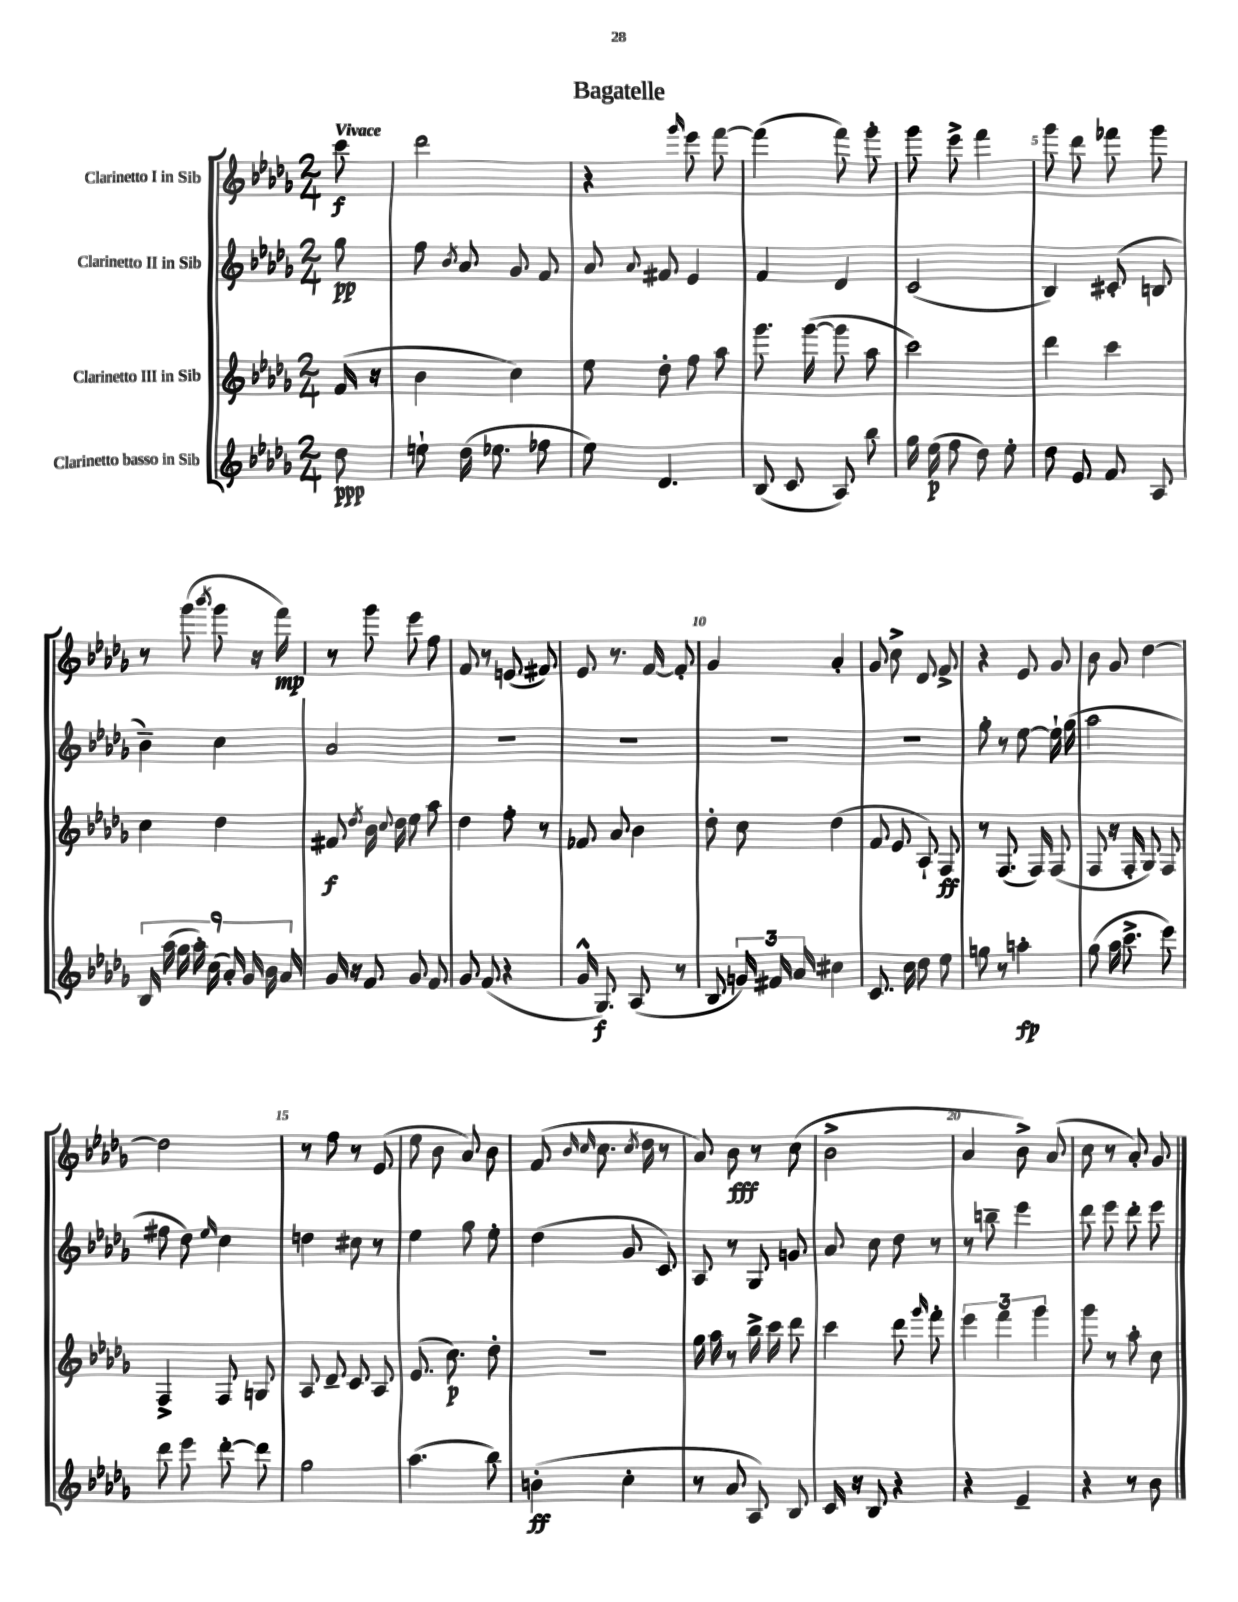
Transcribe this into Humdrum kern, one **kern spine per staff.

**kern	**kern	**kern	**kern
*staff4	*staff3	*staff2	*staff1
*clefG2	*clefG2	*clefG2	*clefG2
*k[b-e-a-d-g-]	*k[b-e-a-d-g-]	*k[b-e-a-d-g-]	*k[b-e-a-d-g-]
*M2/4	*M2/4	*M2/4	*M2/4
8dd-	(16f	8gg-	8ccc
.	16r	.	.
=	=	=	=
8ee`	4b-	8ff	2ddd-
.	.	8qb-	.
(16dd-	.	8a-	.
8.ee-	.	.	.
.	4cc)	8g-	.
8ff-	.	8f	.
=	=	=	=
8ee-)	8ee-	8a-	4r
.	.	8qqa-	.
4.d-	8dd-'	8f#	.
.	.	.	16qqggg-
.	8ff	4e-	8eee-
.	8aa-	.	[8fff
=	=	=	=
(8B-	8.ggg-	4f	(4fff]
8c	.	.	.
.	([16ggg-	.	.
8A-)	8ggg-]	4d-	8fff)
8bb-	8aa-	.	8ggg-'
=	=	=	=
16gg-	2ccc)	(2c	8ggg-
(16ee-	.	.	.
8ff	.	.	8eee-^
8dd-)	.	.	4fff
8ee-'	.	.	.
=	=	=	=
8dd-	4ddd-	4B-)	8ggg-
8e-	.	.	8ddd-
8f	4ccc	(8c#'	8fff-
8A-	.	8B	8ggg-
=	=	=	=
18B-	4cc	4b-~)	8r
(18aa-	.	.	.
18gg-	.	.	.
.	.	.	(8ggg-
18aa-')	.	.	.
(18cc	.	.	.
.	.	.	8qbbb-
.	4dd-	4cc	8ggg-
18a-')	.	.	.
18g-	.	.	.
.	.	.	16r
18b-	.	.	.
.	.	.	16fff)
18a-	.	.	.
=	=	=	=
16g-	8f#	2a-	8r
16r	.	.	.
.	8qdd-	.	.
8f	16b-	.	8ggg-
.	8qqcc	.	.
.	16dd-	.	.
8g-	8ee-	.	8eee-
8f	8aa-	.	8ff
=	=	=	=
8g-	4dd-	2r	8f
(8f	.	.	8r
4r	8ff'	.	(8e
.	8r	.	8f#)
=	=	=	=
16g-^^	8f-	2r	8e-
8.G-)	.	.	.
.	8a-	.	8.r
(8A-	4b-	.	.
.	.	.	[16f
8r	.	.	8f']
=	=	=	=
8B-	8dd-'	2r	4g-
24g)	8cc	.	.
24f#	.	.	.
24a-	.	.	.
4cc#	(4dd-	.	4a-'
=	=	=	=
8.c	8f	2r	8g-
.	8e-	.	8cc^
16cc	.	.	.
8dd-	8A-`)	.	8d-
8ee-	8F	.	8f^
=	=	=	=
8gg	8r	8gg-'	4r
8r	(8.F	8r	.
4aa'	.	[8ee-	8e-
.	16F)	.	.
.	(8F	16ee-`]	8g-
.	.	(16gg-	.
=	=	=	=
(8gg-	8F	2aa-	8b-
16aa-	16r	.	8g-
8.ccc^	16F'	.	.
.	8G-)	.	[4dd-
8eee-)	8F	.	.
=	=	=	=
8ddd-	4F^	8ff#	2dd-]
8eee-	.	8dd-)	.
.	.	16qqee-	.
[8ddd-'	8F	4cc	.
8ddd-]	8G	.	.
=	=	=	=
2gg-	8A-	4dd	8r
.	8d-~	.	8ff
.	8c	8cc#	8r
.	8A-	8r	(8e-
=	=	=	=
(4.aa-	(8.e-	4ee-	8ee-
.	.	.	8b-
.	8.cc)	.	.
.	.	8gg-	8a-)
8bb-)	8dd-'	8ee-'	8b-
=	=	=	=
(4b'	2r	(4dd-	(8f
.	.	.	16qqb-
.	.	.	16qqcc
.	.	.	8.cc
4cc'	.	8g-	.
.	.	.	8qcc
.	.	.	16dd-
.	.	8c)	8r
=	=	=	=
8r	16gg-	8A-	8a-)
.	16aa-	.	.
8a-	8r	8r	8b-
8A-)	16bb-^	8G-	8r
.	16ccc	.	.
8B-	8ddd-	8g	(8cc
=	=	=	=
16c	4ccc	8a-	2b-^
16r	.	.	.
8B-	.	8cc	.
4r	8ddd-	8dd-	.
.	16qqggg-	.	.
.	8fff'	8r	.
=	=	=	=
4r	6eee-	8r	4a-
.	.	8bb~	.
.	6fff	.	.
4e-~	.	4eee-	8b-^)
.	6ggg-	.	.
.	.	.	(8a-
=	=	=	=
4r	8ggg-	8ddd-	8cc
.	8r	8eee-	8r
8r	8aa-'	8ddd-'	8a-')
8b-	8cc	8eee-	8g-
==	==	==	==
*-	*-	*-	*-
